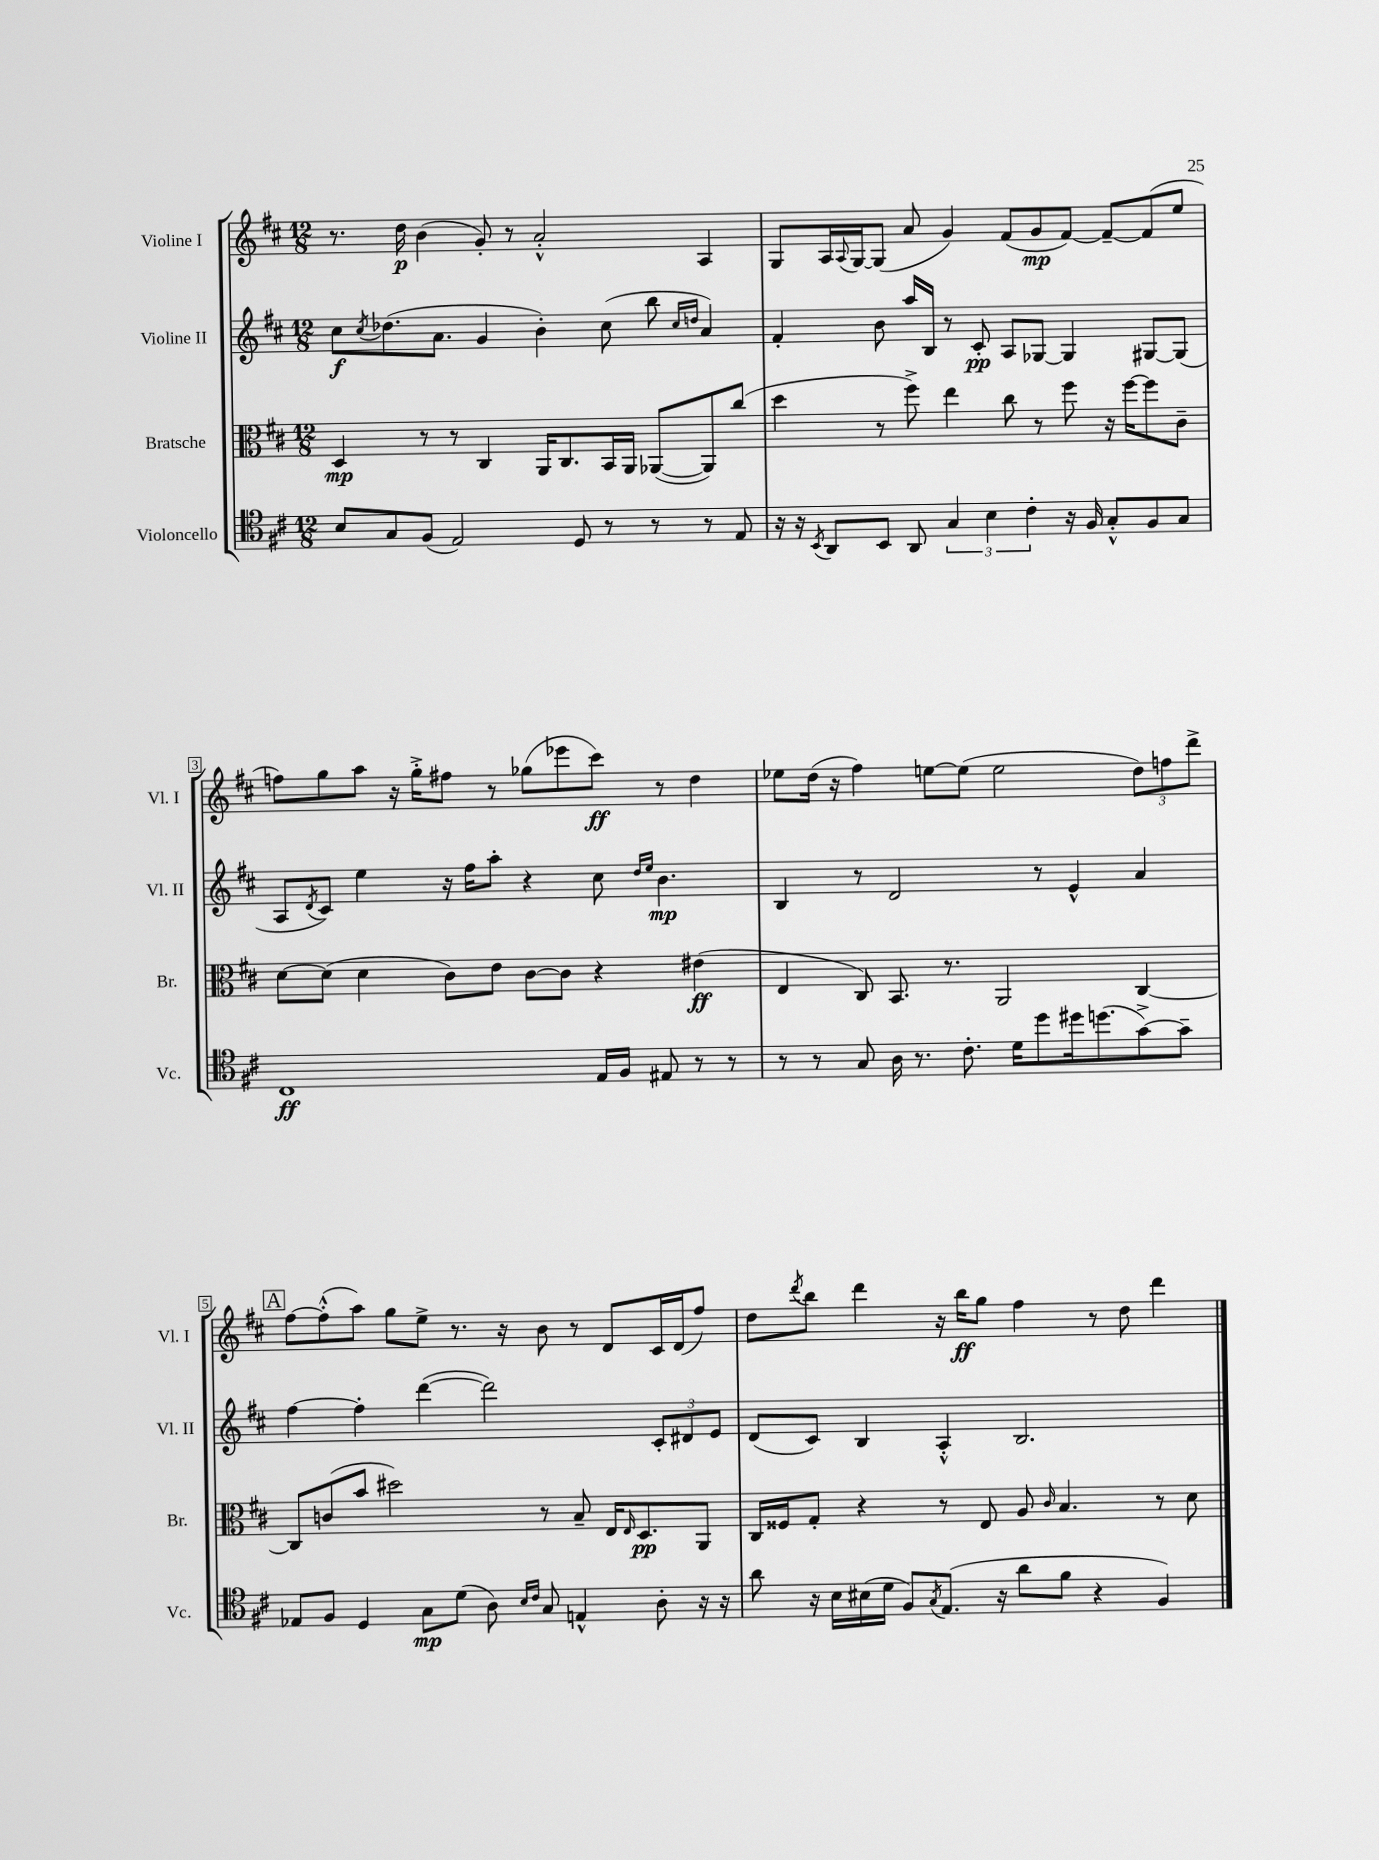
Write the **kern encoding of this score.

**kern	**dynam	**kern	**dynam	**kern	**dynam	**kern	**dynam
*part4	*part4	*part3	*part3	*part2	*part2	*part1	*part1
*staff4	*staff4	*staff3	*staff3	*staff2	*staff2	*staff1	*staff1
*I"Violoncello	*	*I"Bratsche	*	*I"Violine II	*	*I"Violine I	*
*I'Vc.	*	*I'Br.	*	*I'Vl. II	*	*I'Vl. I	*
*clefC4	*	*clefC3	*	*clefG2	*	*clefG2	*
*k[f#c#]	*	*k[f#c#]	*	*k[f#c#]	*	*k[f#c#]	*
*M12/8	*	*M12/8	*	*M12/8	*	*M12/8	*
=1	=1	=1	=1	=1	=1	=1	=1
8B/L	.	4D/	mp	8cc#\L	f	8.r	.
.	.	.	.	8qcc#/	.	.	.
8G/	.	.	.	(8.dd-X\	.	.	.
.	.	.	.	.	.	16dd\	p
(8F#/J	.	8r	.	.	.	(4b\	.
.	.	.	.	8.a\J	.	.	.
2E/)	.	8r	.	.	.	.	.
.	.	4C#/	.	4g/	.	8g'/)	.
.	.	.	.	.	.	8r	.
.	.	16AA/KL	.	4b'\)	.	2a'^^/	.
.	.	8.C#/	.	.	.	.	.
8D/	.	.	.	.	.	.	.
8r	.	16BB/L	.	(8cc#\	.	.	.
.	.	16AA/JJ	.	.	.	.	.
8r	.	([8AA-X/L	.	8bb\	.	.	.
.	.	.	.	16qqcc#/LL	.	.	.
.	.	.	.	16qqddn/JJ	.	.	.
8r	.	8AA-/])	.	4a/)	.	4A/	.
8E/	.	(8cc#/J	.	.	.	.	.
=2	=2	=2	=2	=2	=2	=2	=2
16r	.	4dd\	.	4f#'/	.	8G/L	.
16r	.	.	.	.	.	.	.
8qBB/	.	.	.	.	.	.	.
8AA/L	.	.	.	.	.	16A/L	.
.	.	.	.	.	.	8qqA/	.
.	.	.	.	.	.	[16G/J	.
8BB/J	.	8r	.	8b\	.	(8G/J]	.
8AA/	.	8ff#^\)	.	16aa/LL	.	8a/	.
.	.	.	.	16B/JJ	.	.	.
6G/	.	4ee\	.	8r	.	4g/)	.
.	.	.	.	8c#'/	pp	.	.
6B\	.	.	.	.	.	.	.
.	.	8cc#\	.	8A/L	.	(8f#/L	.
6c#'\	.	.	.	.	.	.	.
.	.	8r	.	[8G-X/J	.	8g/	mp
16r	.	8ff#\	.	4G-/]	.	[8f#/J)	.
16F#/	.	.	.	.	.	.	.
8G'^^/L	.	16r	.	.	.	8f#~/L_	.
.	.	[16ff#\KL	.	.	.	.	.
8F#/	.	8ff#\]	.	[8G#X/L	.	(8f#/]	.
8G/J	.	8c#~\J	.	(8G#/J]	.	8ee/J	.
!!LO:LB:g=z
=3	=3	=3	=3	=3	=3	=3	=3
1C#	ff	[8d\L	.	8A/L	.	8ffn\L)	.
.	.	.	.	8qd/	.	.	.
.	.	(8d\J]	.	8c#/J)	.	8gg\	.
.	.	4d\	.	4ee\	.	8aa\J	.
.	.	.	.	.	.	16r	.
.	.	.	.	.	.	16gg'^\KL	.
.	.	8c#\L)	.	16r	.	8ff#X\J	.
.	.	.	.	16ff#\KL	.	.	.
.	.	8e\J	.	8aa'\J	.	8r	.
.	.	[8c#\L	.	4r	.	(8gg-X\L	.
.	.	8c#\J]	.	.	.	8eee-X\	.
16E/LL	.	4r	.	8cc#\	.	8ccc#\J)	ff
16F#/JJ	.	.	.	.	.	.	.
.	.	.	.	16qqdd/LL	.	.	.
.	.	.	.	16qqee/JJ	.	.	.
8E#X/	.	.	.	4.b\	mp	8r	.
8r	.	(4e#X\	ff	.	.	4dd\	.
8r	.	.	.	.	.	.	.
=4	=4	=4	=4	=4	=4	=4	=4
8r	.	4E/	.	4B/	.	8ee-X\L	.
8r	.	.	.	.	.	(16dd\Jk	.
.	.	.	.	.	.	16r	.
8G/	.	8C#/)	.	8r	.	4ff#\)	.
16A\	.	8.BB/	.	2d/	.	.	.
8.r	.	.	.	.	.	.	.
.	.	.	.	.	.	[8een\L	.
.	.	8.r	.	.	.	.	.
8.c#'\	.	.	.	.	.	(8ee\J]	.
.	.	2AA/	.	.	.	2ee\	.
16d\KL	.	.	.	.	.	.	.
8dd\	.	.	.	8r	.	.	.
16dd#X\k	.	.	.	4e^^/	.	.	.
(8.ddn\	.	.	.	.	.	.	.
[8g^\)	.	[4C#/	.	4a/	.	12dd\L)	.
.	.	.	.	.	.	12ffn\	.
8g~\J]	.	.	.	.	.	.	.
.	.	.	.	.	.	12ddd^\J	.
!!LO:LB:g=z
!!LO:REH:place=s1:t=A
=5	=5	=5	=5	=5	=5	=5	=5
8E-X/L	.	8C#/L]	.	[4ff#\	.	[8ff#\L	.
8F#/J	.	(8cn/	.	.	.	(8ff#'^^\]	.
4D/	.	8b/J	.	4ff#'\]	.	8aa\J)	.
.	.	2dd#X\)	.	.	.	8gg\L	.
8G\L	mp	.	.	([4ddd\	.	8ee^\J	.
(8d\J	.	.	.	.	.	8.r	.
8A\)	.	.	.	2ddd\])	.	.	.
.	.	.	.	.	.	16r	.
16qqB/LL	.	.	.	.	.	.	.
16qqc#/JJ	.	.	.	.	.	.	.
8G/	.	8r	.	.	.	8b\	.
4En^^/	.	8B~/	.	.	.	8r	.
.	.	16E/KL	.	.	.	8d/L	.
.	.	16qqE/	.	.	.	.	.
.	.	8.D/	pp	.	.	.	.
8A'\	.	.	.	12c#'/L	.	16c#/L	.
.	.	.	.	.	.	(16d/J	.
.	.	.	.	12d#X/	.	.	.
16r	.	8AA/J	.	.	.	8ff#/J)	.
.	.	.	.	12e/J	.	.	.
16r	.	.	.	.	.	.	.
=6	=6	=6	=6	=6	=6	=6	=6
8a\	.	16C#/LL	.	(8d/L	.	8dd\L	.
.	.	16F##X/J	.	.	.	.	.
.	.	.	.	.	.	8qddd/	.
16r	.	8G'/J	.	8c#/J)	.	8bb\J	.
16B\LL	.	.	.	.	.	.	.
(16B#X\	.	4r	.	4B/	.	4ddd\	.
16d\JJ	.	.	.	.	.	.	.
8F#/L)	.	.	.	.	.	.	.
8qG/	.	.	.	.	.	.	.
(8.E/J	.	8r	.	4A'^^/	.	16r	.
.	.	.	.	.	.	16bb\KL	ff
.	.	8E/	.	.	.	8gg\J	.
16r	.	.	.	.	.	.	.
8a\L	.	8A/	.	2.B/	.	4ff#\	.
.	.	16qqc#/	.	.	.	.	.
8f#\J	.	4.B/	.	.	.	.	.
4r	.	.	.	.	.	8r	.
.	.	.	.	.	.	8dd\	.
4F#/)	.	8r	.	.	.	4ddd\	.
.	.	8d\	.	.	.	.	.
==	==	==	==	==	==	==	==
*-	*-	*-	*-	*-	*-	*-	*-
